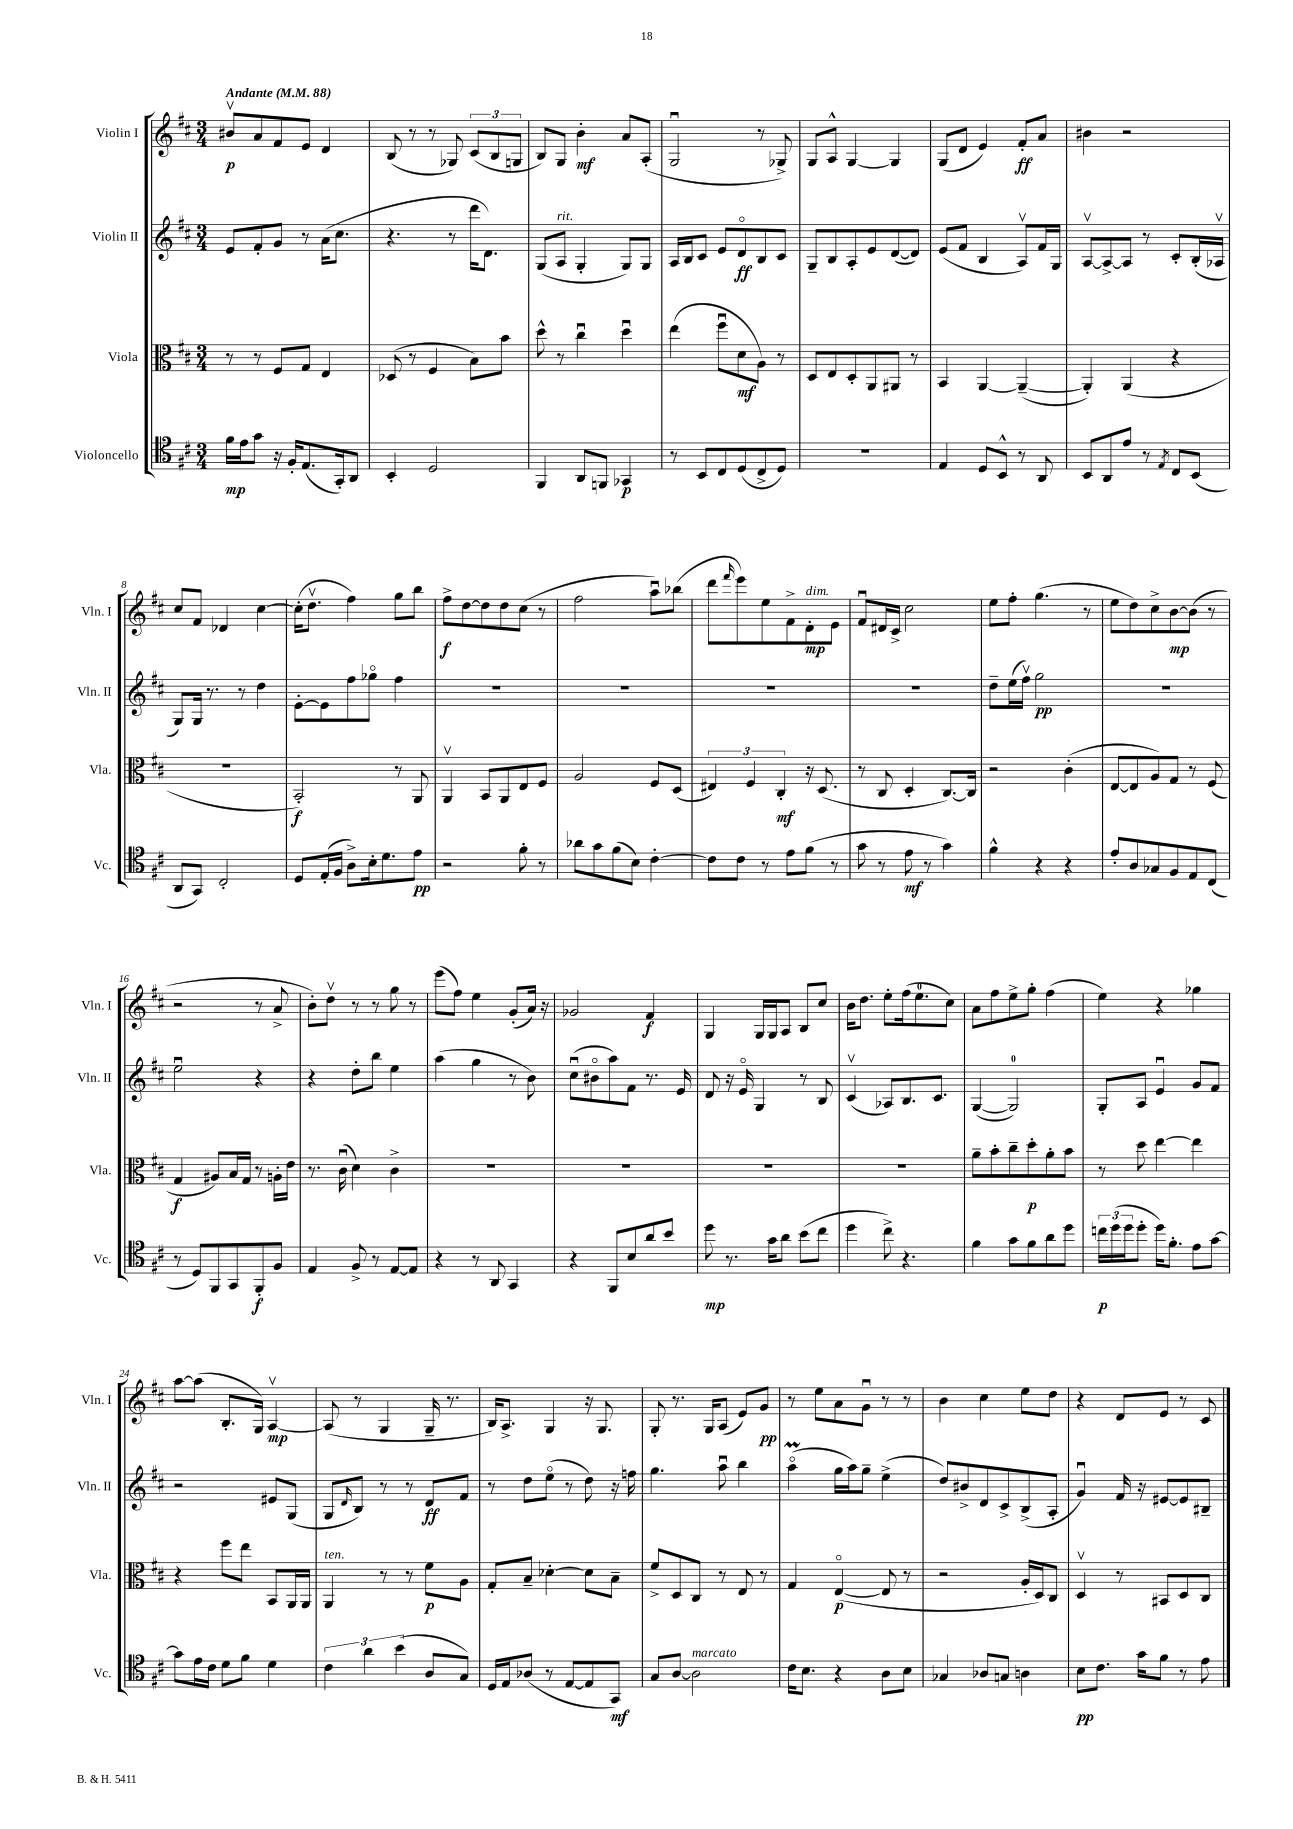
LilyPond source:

<<
\new StaffGroup <<
\new Staff = "s0" \with { instrumentName = "Violin I" shortInstrumentName = "Vln. I" } {
    \clef treble \key d \major \numericTimeSignature \time 3/4 \tempo "Andante" 4 = 88
    bis'8\upbow\p a'8 fis'8 e'8 d'4 |
    b8( r8 r8 ges8) \tuplet 3/2 { cis'8( b8 g8 } |
    b8) g8 b'4-.\mf a'8 a8-.( |
    g2\downbow r8 ges8->) |
    g8 a8-^ g4~ g4 |
    g8( d'8 e'4) fis'8-.\ff a'8 |
    bis'4 r2 |
    cis''8 fis'8 des'4 cis''4~ |
    cis''16-.( d''8.\upbow fis''4) g''8 b''8 |
    fis''8->\f d''8~ d''8 d''8 cis''8( r8 |
    fis''2 a''8\downbow) bes''8( |
    d'''8 \grace { fis'''16 } e'''8) e''8 fis'8-> d'8-.\mp^\markup { \italic "dim." } e'8 |
    fis'8\downbow dis'16 cis'16-> cis''2 |
    e''8 fis''8-. g''4.( r8 |
    e''8 d''8) cis''8-> b'8~\mp b'8( r8 |
    r2 r8 a'8-> |
    b'8-.) d''8\upbow r8 r8 g''8 r8 |
    e'''8( fis''8) e''4 g'8-.( a'16) r16 |
    ges'2 fis'4\f |
    g4 g16 g16 a8 b8 cis''8 |
    b'16 d''8. e''8-. fis''16( e''8.-0 cis''8) |
    a'8 fis''8 e''8-> g''8-. fis''4( |
    e''4) r4 ges''4 |
    a''8~ a''8( b8.-. g16) a4~\upbow\mp |
    a8( r8 g4 g16-- r8. |
    b16) a8.-> g4 r16 g8. |
    g8-. r8. g16 a8( e'8) g'8\pp |
    r8 e''8 a'8 g'8\downbow r8 r8 |
    b'4 cis''4 e''8 d''8 |
    r4 d'8 e'8 r8 cis'8 \bar "|." |
}
\new Staff = "s1" \with { instrumentName = "Violin II" shortInstrumentName = "Vln. II" } {
    \clef treble \key d \major \numericTimeSignature \time 3/4
    e'8 fis'8-. g'8 r8 a'16( cis''8. |
    r4. r8 d'''16 d'8.) |
    g8( a8^\markup { \italic "rit." } g4-. g8) g8 |
    a16 b16 cis'8 e'8 d'8\flageolet\ff b8 cis'8 |
    g8-- b8 a8-. e'8 d'8~( d'8) |
    e'8( fis'8 b4 a8\upbow) fis'16 g16 |
    a8~\upbow a8~-> a8 r8 cis'8-. b16-.( aes16\upbow |
    g8) g16 r8. r8 d''4 |
    e'8~-. e'8 fis''8 ges''8\flageolet fis''4 |
    R2. |
    R2. |
    R2. |
    R2. |
    d''8-- e''16( fis''16\upbow) g''2\pp |
    R2. |
    e''2\downbow r4 |
    r4 d''8-. b''8 e''4 |
    a''4( g''4 r8 b'8) |
    cis''8\downbow( bis'8\flageolet a''8) fis'8 r8. e'16 |
    d'8 r16 e'16\flageolet g4 r8 b8 |
    cis'4\upbow( aes8) b8. cis'8. |
    g4~( g2-0) |
    g8-. a8 e'4\downbow g'8 fis'8 |
    r2 eis'8 g8( |
    g8 \grace { d'16 } b8) r8 r8 d'8\ff fis'8 |
    r8 d''8 e''8\flageolet( r8 d''8) r16 f''16 |
    g''4. a''8\downbow b''4 |
    a''4\flageolet\prall( g''16 a''16) g''8-- e''4->( |
    d''8) bis'8-> d'8 cis'8-> b8->( a8-. |
    g'4\downbow) fis'16 r16 eis'8~ eis'8 bis8-- \bar "|." |
}
\new Staff = "s2" \with { instrumentName = "Viola" shortInstrumentName = "Vla." } {
    \clef alto \key d \major \numericTimeSignature \time 3/4
    r8 r8 fis8 g8 e4 |
    des8( r8 fis4 b8) b'8 |
    d''8-^ r8 cis''4\downbow d''4\downbow |
    e''4( fis''8\downbow d'8\mf a8) r8 |
    d8 e8 d8-. a,8 ais,8 r8 |
    b,4 a,4~ a,4~--( |
    a,4-.) a,4( r4 |
    R2. |
    b,2-.\f) r8 a,8 |
    a,4\upbow b,8 a,8 e8 fis8 |
    a2 fis8 d8( |
    \tuplet 3/2 { eis4) fis4 cis4-.\mf } r16 d8.( |
    r8 cis8 d4-. cis8.~) cis16 |
    r2 cis'4-.( |
    e8~ e8 a8) g8 r8 fis8( |
    g4\f ais8) b16 g16 r8 a16-. e'16 |
    r8. cis'16\downbow( d'4) cis'4-> |
    R2. |
    R2. |
    R2. |
    R2. |
    a'8-- b'8-. cis''8-- d''8-.\p a'8-. b'8 |
    r8 d''8 e''4~ e''4 |
    r4 fis''8 e''8 b,8 a,16 a,16 |
    a,4^\markup { \italic "ten." } r8 r8 fis'8\p a8 |
    g8-. b8-- des'4~-. des'8 b8-- |
    fis'8-> d8 cis8 r8 e8 r8 |
    g4 e4~\flageolet\p( e8 r8 |
    r2 a16-. d16) cis8 |
    d4\upbow r8 bis,8 d8 cis8 \bar "|." |
}
\new Staff = "s3" \with { instrumentName = "Violoncello" shortInstrumentName = "Vc." } {
    \clef tenor \key d \major \numericTimeSignature \time 3/4
    fis'16\mp e'16 g'8 r16 fis16-. e8.( g,16-.) a,8 |
    b,4-. d2 |
    fis,4 a,8 f,8 ges,4\p |
    r8 b,8 cis8 d8( cis8-> d8) |
    R2. |
    e4 d8 b,8-^ r8 a,8 |
    b,8 a,8 e'8 r8 \acciaccatura { e8 } cis8 b,8( |
    a,8 g,8) cis2-. |
    d8 e16-.( fis16 a8->) b16-. d'8. e'8\pp |
    r2 fis'8-. r8 |
    aes'8 g'8 fis'8( b8) cis'4~-. |
    cis'8 cis'8 r8 e'8 fis'8( r8 |
    g'8 r8 e'8\mf r8 g'4) |
    fis'4-^ r4 r4 |
    e'8-. a8 ges8 fis8 e8 cis8( |
    r8 d8) fis,8 g,8 fis,8-.\f fis8 |
    e4 fis8-> r8 e8~ e8 |
    r4 r8 a,8 g,4 |
    r4 fis,8 b8 a'8 b'8 |
    d''8\mp r8. g'16 a'8 b'8( cis''8 |
    d''4 cis''8->) r4. |
    fis'4 g'8 fis'8 a'8 d''8 |
    \tuplet 3/2 { c''16\p d''16( d''16 } d''8-. d''16) fis'8.-. e'8 g'8~ |
    g'8 e'16 cis'16 d'8 fis'8 d'4 |
    \tuplet 3/2 { cis'4 a'4 b'4( } a8 g8) |
    d16 e16 aes8( r8 e8~ e8 g,8\mf) |
    g8 a8~ a2^\markup { \italic "marcato" } |
    cis'16 b8. r4 a8 b8 |
    ges4 aes8 g8 a4 |
    b8\pp cis'8. g'16 fis'8 r8 e'8 \bar "|." |
}
>>
>>
